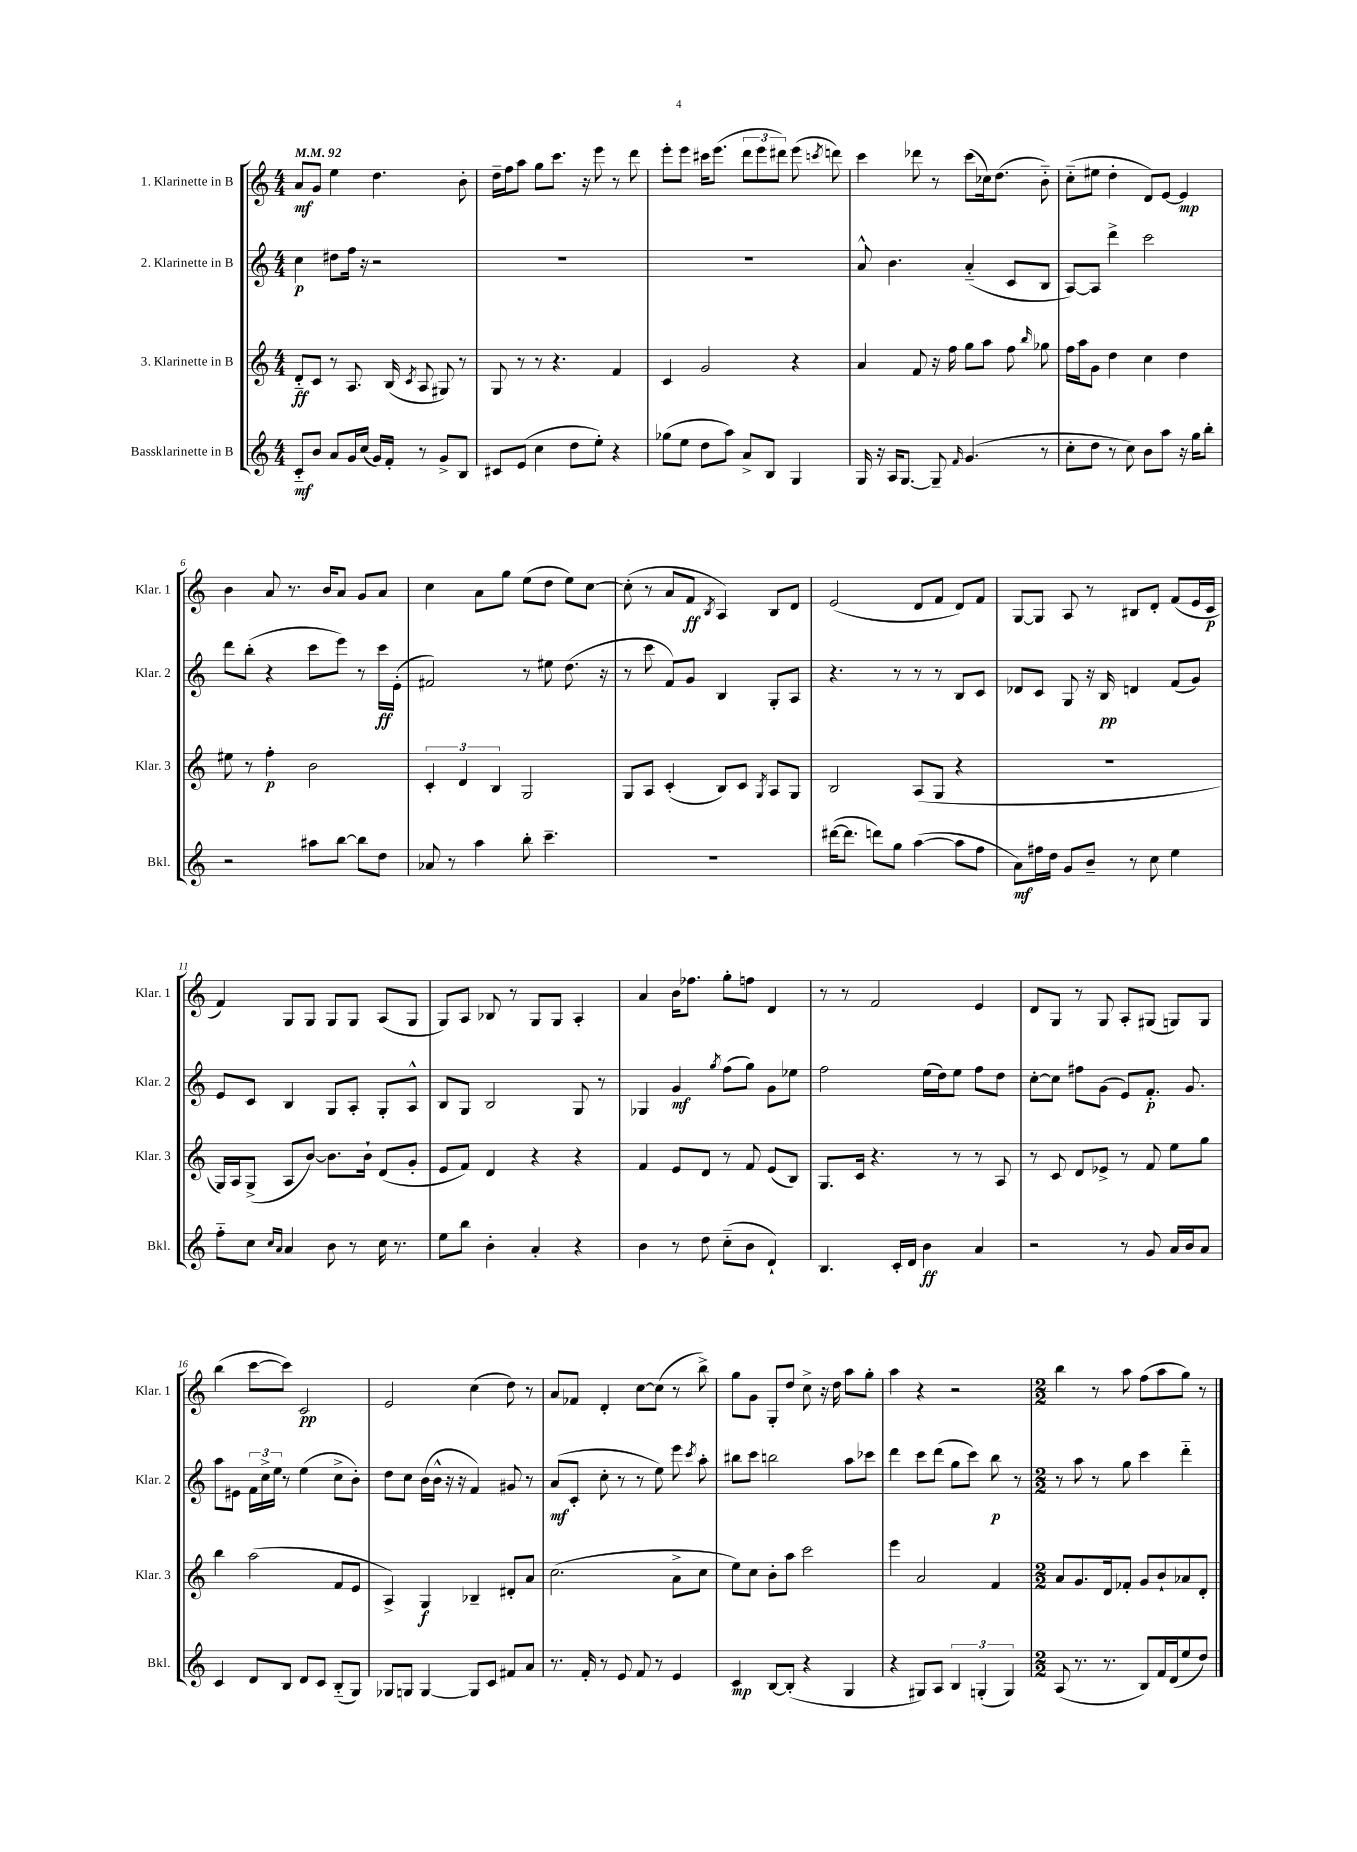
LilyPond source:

<<
\new StaffGroup <<
\new Staff = "s0" \with { instrumentName = "1. Klarinette in B" shortInstrumentName = "Klar. 1" } {
    \clef treble \key c \major \numericTimeSignature \time 4/4 \tempo 4 = 92
    \autoBeamOff a'8[\mf g'8] e''4 d''4. b'8-. |
    d''16[-- f''16 a''8] g''8[ c'''8.] r16 e'''8 r8 d'''8 |
    e'''8[-. e'''8] cis'''16[ e'''8.]( \tuplet 3/2 { d'''8[ e'''8 dis'''8]) } e'''8( \acciaccatura { c'''8 } d'''8) |
    c'''4 des'''8 r8 c'''8[( ces''16) d''8.]( b'8-_) |
    c''8[-_( eis''8] d''4-. d'8[) e'8]~ e'4\mp |
    b'4 a'8 r8. b'16[ a'8] g'8[ a'8] |
    c''4 a'8[ g''8] e''8[( d''8] e''8[) c''8]~ |
    c''8-.( r8 a'8[ f'8]\ff \acciaccatura { b8 } a4) b8[ d'8] |
    e'2( d'8[ f'8] d'8[) f'8] |
    g8[~ g8] a8 r8 bis8[ d'8]-. f'8[( e'16 c'16]\p |
    f'4) g8[ g8] g8[ g8] a8[( g8] |
    g8[) a8] bes8 r8 g8[ g8] a4-. |
    a'4 b'16[ fes''8.] g''8[-. f''8] d'4 |
    r8 r8 f'2 e'4 |
    d'8[ g8] r8 g8 a8[-. gis8]( g8[) g8] |
    b''4( c'''8[~ c'''8]) c'2\pp |
    e'2 c''4( d''8) r8 |
    a'8[ fes'8] d'4-. c''8[~ c''8]( r8 b''8->) |
    g''8[ g'8] g8[-. d''8] c''8-> r16 d''16 a''8[ g''8]-. |
    a''4 r4 r2 |
    \numericTimeSignature \time 2/2 b''4 r8 a''8 f''8[( a''8 g''8]) r8 \bar "|." |
}
\new Staff = "s1" \with { instrumentName = "2. Klarinette in B" shortInstrumentName = "Klar. 2" } {
    \clef treble \key c \major \numericTimeSignature \time 4/4
    \autoBeamOff c''4\p dis''8[ f''16] r16 r2 |
    R1 |
    R1 |
    a'8-^ b'4. a'4-_( c'8[ b8] |
    a8[~) a8] d'''4-> c'''2 |
    d'''8[ b''8]-.( r4 c'''8[ e'''8]) r8 c'''16[\ff e'16]-.( |
    fis'2) r8 eis''8 d''8.( r16 |
    r8 c'''8 f'8[) g'8] b4 g8[-. a8] |
    r4. r8 r8 r8 b8[ c'8] |
    des'8[ c'8] g8 r16 b16\pp d'4 f'8[( g'8]) |
    e'8[ c'8] b4 g8[ a8]-. g8[-. a8]-^ |
    b8[ g8] b2 g8 r8 |
    ges4 g'4\mf \acciaccatura { g''8 } f''8[( g''8]) g'8[ ees''8] |
    f''2 e''16[( d''16) e''8] f''8[ d''8] |
    c''8[~-. c''8] fis''8[ g'8]( e'8[) f'8.]-.\p g'8. |
    a''8[ eis'8] \tuplet 3/2 { f'16[ c''16-> e''16] } r8 e''4( c''8[-> b'8]-.) |
    d''8[ c''8] b'16[( b'16]-^ r16 r16 f'4) gis'8 r8 |
    a'8[\mf( c'8]-. c''8-. r8 r8 e''8) e'''8 \acciaccatura { c'''8 } a''8-. |
    bis''8[ c'''8] b''2 a''8[ ces'''8] |
    d'''4 c'''8[ d'''8]( g''8[ c'''8]) b''8\p r8 |
    \numericTimeSignature \time 2/2 r8 a''8 r8 g''8 c'''4 d'''4-_ \bar "|." |
}
\new Staff = "s2" \with { instrumentName = "3. Klarinette in B" shortInstrumentName = "Klar. 3" } {
    \clef treble \key c \major \numericTimeSignature \time 4/4
    \autoBeamOff d'8[-_\ff c'8] r8 a8. b16( \acciaccatura { c'8 } a8 gis8) r8 |
    g8 r8 r8 r4. f'4 |
    c'4 g'2 r4 |
    a'4 f'8 r16 f''16 g''8[ a''8] f''8 \grace { b''16 } ges''8 |
    f''16[ a''16 g'8] d''4 c''4 d''4 |
    eis''8 r8 f''4-.\p b'2 |
    \tuplet 3/2 { c'4-. d'4 b4 } g2 |
    g8[ a8] c'4-.( b8[) c'8] \acciaccatura { g8 } a8[ g8] |
    b2 a8[( g8] r4 |
    R1 |
    g16[) a16 g8]->( a8[ b'8]~) b'8.[ b'16]-! d'8[( g'8]-. |
    e'8[ f'8]) d'4 r4 r4 |
    f'4 e'8[ d'8] r8 f'8 e'8[( b8]) |
    g8.[ c'16] r4. r8 r8 a8 |
    r8 c'8 d'8[ ees'8]-> r8 f'8 e''8[ g''8] |
    b''4 a''2( f'8[ e'8] |
    a4->) g4\f bes4-- dis'8[-. a'8] |
    c''2.( a'8[-> c''8] |
    e''8[) c''8] b'8[-. a''8] c'''2 |
    e'''4 a'2 f'4 |
    \numericTimeSignature \time 2/2 a'8[ g'8. d'16 fes'8]-. g'8[ b'8-! aes'8 d'8]-. \bar "|." |
}
\new Staff = "s3" \with { instrumentName = "Bassklarinette in B" shortInstrumentName = "Bkl." } {
    \clef treble \key c \major \numericTimeSignature \time 4/4
    \autoBeamOff c'8[-_\mf b'8] a'8[ g'16 c''16]( g'16[) f'16]-. r8 g'8[-> b8] |
    cis'8[ e'8]( c''4 d''8[ e''8]-.) r4 |
    ges''8[( e''8] d''8[ a''8]) a'8[-> b8] g4 |
    g16 r16 a16[ g8.]~ g8-- \grace { f'16 } g'4.( r8 |
    c''8[-. d''8] r8 c''8) b'8[ a''8] r16 g''16[ b''8]-. |
    r2 ais''8[ b''8]~ b''8[ d''8] |
    aes'8 r8 a''4 b''8-. c'''4.-- |
    R1 |
    dis'''16[~( dis'''8.] d'''8[) g''8] a''4~( a''8[ f''8] |
    a'8[\mf) fis''16 d''16] g'8[ b'8]-- r8 c''8 e''4 |
    f''8[-_ c''8] \grace { c''16[ a'16] } a'4 b'8 r8 c''16 r8. |
    e''8[ b''8] b'4-. a'4-. r4 |
    b'4 r8 d''8 c''8[-_( b'8] d'4-!) |
    b4. c'16[-. d'16] b'4\ff a'4 |
    r2 r8 g'8 a'16[ b'16 a'8] |
    c'4 d'8[ b8] d'8[ c'8] b8[-_( g8]) |
    ges8[ g8] g4~ g8[ c'8] fis'8[ a'8] |
    r8. f'16-. r8 e'8 f'8 r8 e'4 |
    c'4\mp b8[~ b8]-.( r4 g4 |
    r4 gis8[) a8] \tuplet 3/2 { b4 g4-.( g4) } |
    \numericTimeSignature \time 2/2 a8( r8. r8. b8[) f'16 d'16( e''8 d''8]) \bar "|." |
}
>>
>>
